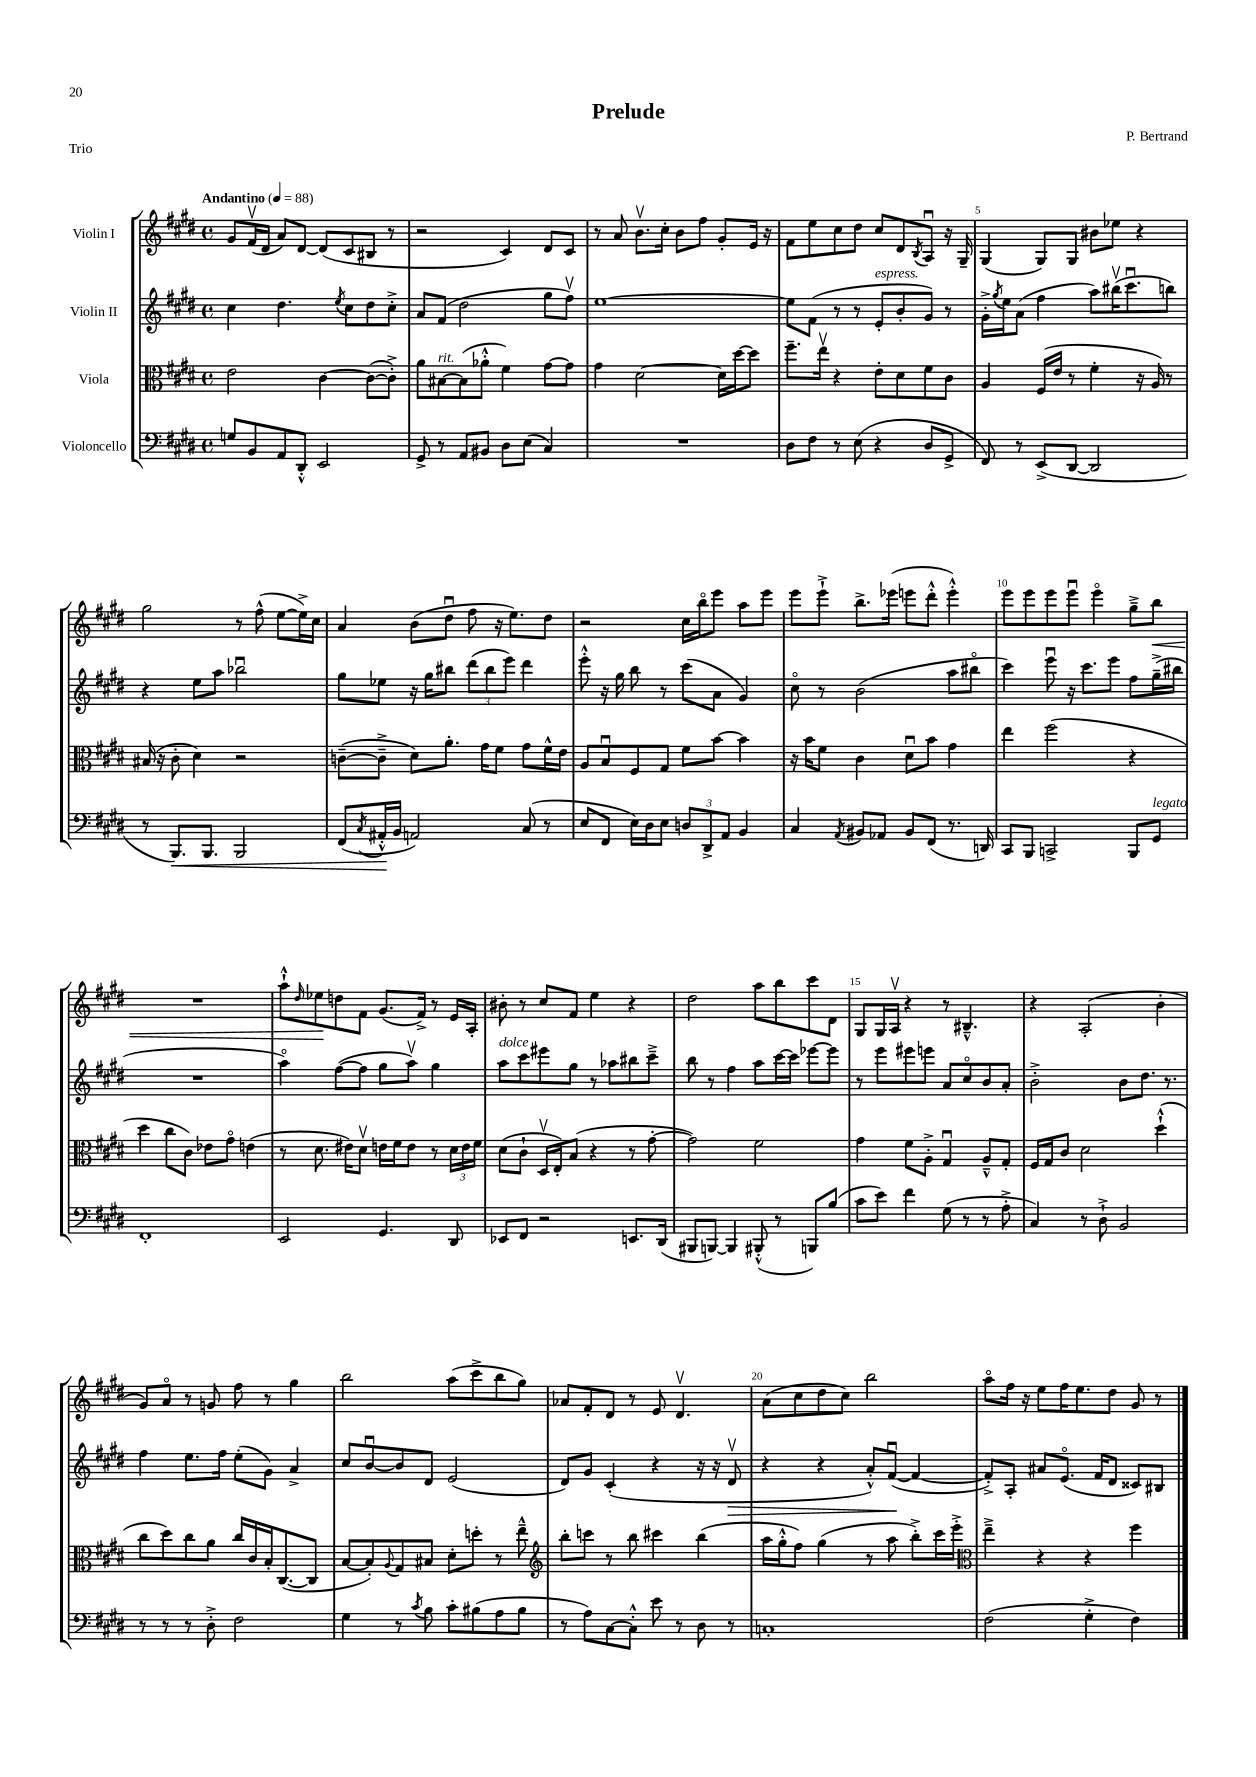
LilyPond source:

\header { title = "Prelude" composer = "P. Bertrand" piece = "Trio" }
<<
\new StaffGroup <<
\new Staff = "s0" \with { instrumentName = "Violin I" } {
    \clef treble \key e \major \defaultTimeSignature \time 4/4 \tempo "Andantino" 4 = 88
    gis'8 fis'16\upbow( dis'16 a'8) dis'8~ dis'8( cis'8 bis8 r8 |
    r2 cis'4) dis'8 cis'8 |
    r8 a'8 b'8.\upbow cis''16-. b'8 fis''8 gis'8-. e'16 r16 |
    fis'8 e''8 cis''8 dis''8 cis''8 dis'8 \acciaccatura { b8 } a8\downbow r16 gis16-- |
    gis4( gis8) gis8 bis'8 ees''8 r4 |
    gis''2 r8 fis''8-^( e''8~ e''16->) cis''16 |
    a'4 b'8( dis''8\downbow fis''8 r16 e''8.) dis''8 |
    r2 cis''16 b''16\flageolet e'''8 a''8 e'''8 |
    e'''8 e'''8-!-> b''8.-> ees'''16( e'''8 dis'''8-.-^ e'''4-.-^) |
    e'''8 e'''8 e'''8 e'''8\downbow e'''4\flageolet gis''8---> b''8\< |
    R1 |
    a''8-!-^ \grace { dis''16 } ees''8\! d''8 fis'8 gis'8.( fis'16->) r8 e'16 a16-. |
    bis'8-. r8 cis''8 fis'8 e''4 r4 |
    dis''2 a''8 b''8 cis'''8 dis'8 |
    gis8 gis16 a16\upbow r4 r8 bis4.---^ |
    r4 a2-.( b'4-. |
    gis'8) a'8\flageolet r8 g'8 fis''8 r8 gis''4 |
    b''2 a''8( cis'''8-> b''8 gis''8) |
    aes'8 fis'8-. dis'8 r8 e'8 dis'4.\upbow |
    a'8( cis''8 dis''8 cis''8) b''2 |
    a''8\flageolet fis''16 r16 e''8 fis''16 e''8. dis''8 gis'8 r8 \bar "|." |
}
\new Staff = "s1" \with { instrumentName = "Violin II" } {
    \clef treble \key e \major \defaultTimeSignature \time 4/4
    cis''4 dis''4. \acciaccatura { e''8 } cis''8 dis''8 cis''8-.-> |
    a'8 fis'8( dis''2 gis''8 fis''8\upbow) |
    e''1~ |
    e''8 fis'8( r8 r8 e'8-.^\markup { \italic "espress." } b'8-. gis'8) r8 |
    gis'16-.-> \acciaccatura { gis''8 } e''16 a'8( fis''4 a''8) bis''16\upbow( cis'''8.\downbow b''8) |
    r4 e''8 a''8 bes''2\downbow |
    gis''8 ees''8 r16 gis''16 bis''8 \tuplet 3/2 { dis'''8( bis''8 e'''8) } dis'''4 |
    e'''8-.-^ r16 gis''16 b''8 r8 cis'''8( a'8 gis'4) |
    cis''8\flageolet r8 b'2( a''8 bis''8\flageolet |
    cis'''4) e'''8\downbow r16 cis'''8. e'''8 fis''8 gis''16--->( bis''16 |
    R1 |
    a''4\flageolet) fis''8~( fis''8 gis''8 a''8\upbow) gis''4 |
    a''8^\markup { \italic "dolce" } cis'''8 eis'''8 gis''8 r8 aes''8 bis''8 cis'''8---> |
    b''8 r8 fis''4 a''8 cis'''16~ cis'''16 ees'''8~ ees'''8 |
    r8 e'''8 eis'''8 e'''8 a'8 cis''8\flageolet b'8 a'8-. |
    b'2-.-> b'8 dis''8. r8. |
    fis''4 e''8. fis''16 e''8-.( gis'8) a'4-> |
    cis''8 b'8~\downbow b'8 dis'8 e'2( |
    dis'8) gis'8 cis'4-.( r4 r16 r16 dis'8\upbow\> |
    r4 r4 a'8-.-^) fis'8~\downbow\!( fis'4~ |
    fis'8-.->) a8-. ais'8 e'8.\flageolet( fis'16 dis'8 cisis'8) bis8 \bar "|." |
}
\new Staff = "s2" \with { instrumentName = "Viola" } {
    \clef alto \key e \major \defaultTimeSignature \time 4/4
    e'2 cis'4~ cis'8~( cis'8-.->) |
    a'8 bis8~^\markup { \italic "rit." } bis8( aes'8-.-^ fis'4) gis'8~ gis'8 |
    gis'4 dis'2~ dis'16 dis''16~ dis''8 |
    fis''8.-- e''16\upbow r4 e'8-. dis'8 fis'8 cis'8 |
    a4 fis16( e'16 r8 fis'4-. r16 a16) r8 |
    bis16( r16 cis'8-. dis'4) r2 |
    c'8~--( c'8---> dis'8) a'8.-. gis'16 fis'8 gis'8 fis'16-^ e'16 |
    a8 b8\downbow fis8 gis8 fis'8 b'8~ b'4 |
    r16 b'16 fis'8 cis'4 dis'8\downbow b'8 gis'4 |
    e''4 fis''2( r4 |
    dis''4 cis''8 cis'8) ees'8 gis'8\flageolet e'4( |
    r8 dis'8. eis'16) dis'8\upbow e'16 fis'16 e'8 r8 \tuplet 3/2 { dis'16 e'16 fis'16 } |
    dis'8( cis'8-! dis16\upbow e16-.) b8( r4 r8 gis'8~-. |
    gis'2) fis'2 |
    gis'4 fis'8 a8-.-> gis4\downbow a8---^ gis8-. |
    fis16 gis16 cis'8 dis'2 dis''4-!-^( |
    cis''8 dis''8) cis''8 a'8 cis''16 cis'16 b16-. cis8.~( cis8 |
    b8~ b8-.) \appoggiatura { a8 } gis8 bis8 dis'8-. d''8-. r8 e''8---^ |
    \clef treble b''8-. c'''8 r8 b''8 cis'''4 b''4( |
    a''16 gis''16-.-^ fis''8) gis''4( r8 a''8 b''8-.->) cis'''16 e'''16-.-> |
    \clef alto e''4---> r4 r4 fis''4 \bar "|." |
}
\new Staff = "s3" \with { instrumentName = "Violoncello" } {
    \clef bass \key e \major \defaultTimeSignature \time 4/4
    g8 b,8 a,8 dis,8-.-^ e,2 |
    gis,8-> r8 a,8 bis,8 dis8 e8( cis4) |
    R1 |
    dis8 fis8 r8 e8( r4 dis8 gis,8-> |
    fis,8) r8 e,8->( dis,8~ dis,2 |
    r8 b,,8.\<) b,,8. b,,2 |
    fis,8( \acciaccatura { cis8 } ais,16-.-^\! b,16 a,2) cis8( r8 |
    e8 fis,8 e16) dis16 e8 \tuplet 3/2 { d8 dis,8-> a,8 } b,4 |
    cis4 \acciaccatura { a,8 } bis,8 aes,8 bis,8 fis,8( r8. d,16) |
    cis,8 b,,8 c,2-> b,,8 gis,8^\markup { \italic "legato" } |
    fis,1-. |
    e,2 gis,4. dis,8 |
    ees,8 fis,8 r2 e,8. dis,16( |
    bis,,8 b,,8~) b,,4 bis,,8-.-^( r8 b,,8) b8( |
    cis'8 e'8) fis'4 gis8( r8 r8 a8-.-> |
    cis4) r8 dis8-!-> b,2 |
    r8 r8 r8 dis8-.-> fis2 |
    gis4 r8 \acciaccatura { cis'8 } b8 cis'8-. bis8( a8 bis8 |
    r8 a8) cis8~ cis8-.-^ e'8 r8 dis8 r8 |
    c1-. |
    fis2( gis4-.-> fis4) \bar "|." |
}
>>
>>
\layout { \context { \Score \override BarNumber.break-visibility = ##(#f #t #t) barNumberVisibility = #(every-nth-bar-number-visible 5) } }
